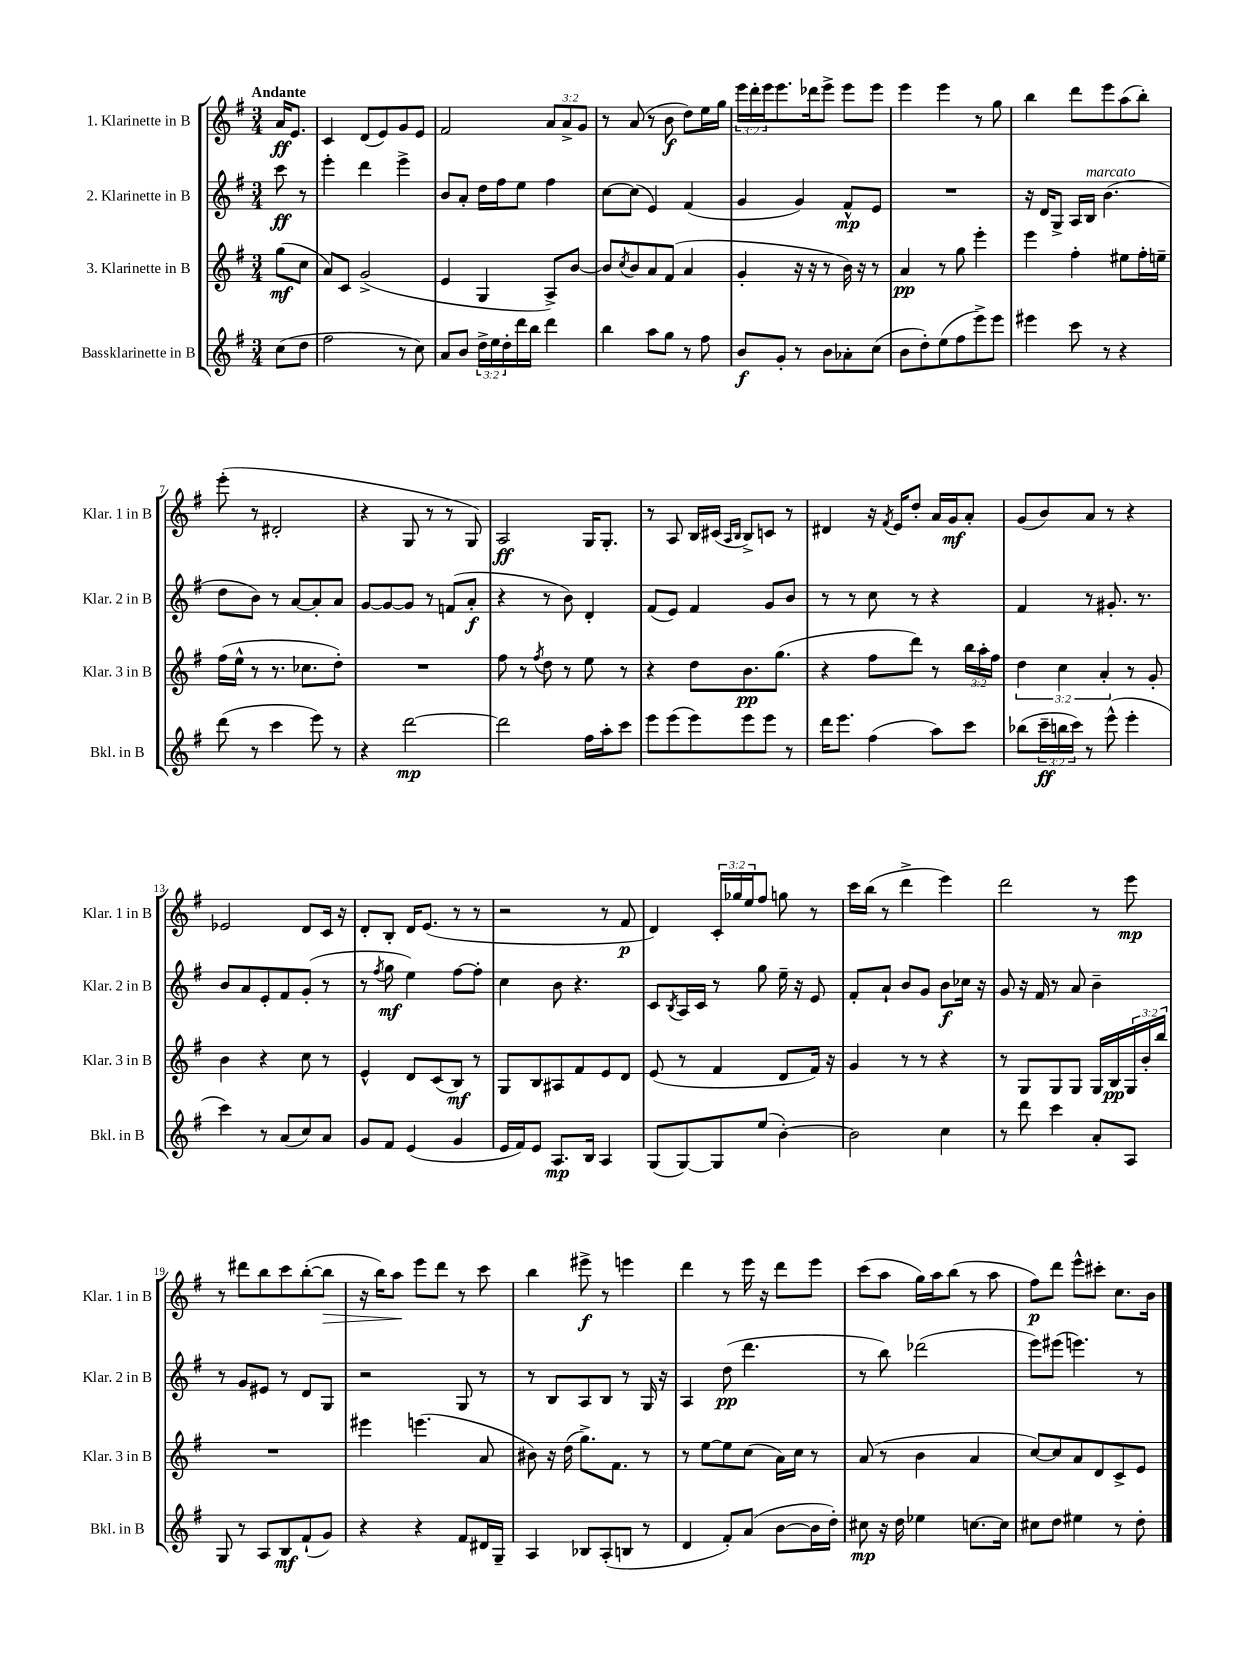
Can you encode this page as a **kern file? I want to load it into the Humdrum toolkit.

**kern	**dynam	**kern	**dynam	**kern	**dynam	**kern	**dynam
*part4	*part4	*part3	*part3	*part2	*part2	*part1	*part1
*staff4	*staff4	*staff3	*staff3	*staff2	*staff2	*staff1	*staff1
*I"Bassklarinette in B	*	*I"3. Klarinette in B	*	*I"2. Klarinette in B	*	*I"1. Klarinette in B	*
*I'Bkl. in B	*	*I'Klar. 3 in B	*	*I'Klar. 2 in B	*	*I'Klar. 1 in B	*
*clefG2	*	*clefG2	*	*clefG2	*	*clefG2	*
*k[f#]	*	*k[f#]	*	*k[f#]	*	*k[f#]	*
*M3/4	*	*M3/4	*	*M3/4	*	*M3/4	*
=	=	=	=	=	=	=	=
!	!	!	!	!	!	!LO:TX:a:B:t=Andante	!
(8cc\L	.	(8gg\L	mf	8ccc\	ff	16a/KL	ff
.	.	.	.	.	.	8.e/J	.
8dd\J	.	8cc\J	.	8r	.	.	.
=1	=1	=1	=1	=1	=1	=1	=1
2ff#\	.	8a/L)	.	4eee'\	.	4c/	.
.	.	8c/J	.	.	.	.	.
.	.	(2g^/	.	4ddd\	.	(8d/L	.
.	.	.	.	.	.	8e/)	.
8r	.	.	.	4eee^\	.	8g/	.
8cc\)	.	.	.	.	.	8e/J	.
=2	=2	=2	=2	=2	=2	=2	=2
8a/L	.	4e/	.	8b/L	.	2f#/	.
8b/J	.	.	.	8a'/J	.	.	.
24dd^\LL	.	4G/	.	16dd\LL	.	.	.
24ee\	.	.	.	.	.	.	.
.	.	.	.	16ff#\J	.	.	.
24dd'\	.	.	.	.	.	.	.
16ddd\	.	.	.	8ee\J	.	.	.
16bb\JJ	.	.	.	.	.	.	.
4ddd\	.	8A^/L)	.	4ff#\	.	12a/L	.
.	.	.	.	.	.	12a^/	.
.	.	[8b/J	.	.	.	.	.
.	.	.	.	.	.	12g/J	.
=3	=3	=3	=3	=3	=3	=3	=3
4bb\	.	8b/L]	.	[8cc\L	.	8r	.
.	.	8qcc/	.	.	.	.	.
.	.	8b/	.	(8cc\J]	.	(8a/	.
8aa\L	.	8a/	.	4e/)	.	8r	.
8gg\J	.	(8f#/J	.	.	.	8b\	f
8r	.	4a/	.	(4f#/	.	8dd\L)	.
8ff#\	.	.	.	.	.	16ee\L	.
.	.	.	.	.	.	16gg\JJ	.
=4	=4	=4	=4	=4	=4	=4	=4
8b/L	f	4g'/	.	4g/	.	24eee\LL	.
.	.	.	.	.	.	24ddd'\	.
.	.	.	.	.	.	24eee\J	.
8g'/J	.	.	.	.	.	8.eee\	.
8r	.	16r	.	4g/)	.	.	.
.	.	16r	.	.	.	16ddd-X\k	.
8b\L	.	8r	.	.	.	8eee^\J	.
8a-X'\	.	16b\)	.	8f#^^/L	mp	8eee\L	.
.	.	16r	.	.	.	.	.
(8cc\J	.	8r	.	8e/J	.	8eee\J	.
=5	=5	=5	=5	=5	=5	=5	=5
8b\L	.	4a/	pp	2.r	.	4eee\	.
8dd'\)	.	.	.	.	.	.	.
(8ee\	.	8r	.	.	.	4eee\	.
8ff#\	.	8gg\	.	.	.	.	.
8eee^\)	.	4eee'\	.	.	.	8r	.
8eee\J	.	.	.	.	.	8gg\	.
=6	=6	=6	=6	=6	=6	=6	=6
4eee#X\	.	4eee\	.	16r	.	4bb\	.
.	.	.	.	16d/KL	.	.	.
.	.	.	.	8G^/J	.	.	.
8ccc\	.	4ff#'\	.	16A/LL	.	8ddd\L	.
!	!	!	!	!LO:TX:a:i:t=marcato	!	!	!
.	.	.	.	16B/JJ	.	.	.
8r	.	.	.	(4.b\	.	8eee\	.
4r	.	8ee#X\L	.	.	.	(8aa\	.
.	.	16ff#'\L	.	.	.	8bb'\J)	.
.	.	16een~\JJ	.	.	.	.	.
!!LO:LB:g=z
=7	=7	=7	=7	=7	=7	=7	=7
(8ddd\	.	(16ff#\LL	.	8dd\L	.	(8eee'\	.
.	.	16ee^^\JJ	.	.	.	.	.
8r	.	8r	.	8b\J)	.	8r	.
4ccc\	.	8.r	.	8r	.	2d#X'/	.
.	.	.	.	[8a/L	.	.	.
.	.	8.cc-X\L	.	.	.	.	.
8eee\)	.	.	.	8a'/]	.	.	.
8r	.	8dd'\J)	.	8a/J	.	.	.
=8	=8	=8	=8	=8	=8	=8	=8
4r	.	2.r	.	[8g/L	.	4r	.
.	.	.	.	8g/_	.	.	.
[2ddd\	mp	.	.	8g/J]	.	8G/	.
.	.	.	.	8r	.	8r	.
.	.	.	.	(8fn/L	.	8r	.
.	.	.	.	8a'/J	f	8G/)	.
=9	=9	=9	=9	=9	=9	=9	=9
2ddd\]	.	8ff#\	.	4r	.	2A/	ff
.	.	8r	.	.	.	.	.
.	.	8qff#/	.	.	.	.	.
.	.	8dd\	.	8r	.	.	.
.	.	8r	.	8b\)	.	.	.
16ff#\LL	.	8ee\	.	4d'/	.	16G/KL	.
16aa'\J	.	.	.	.	.	8.G'/J	.
8ccc\J	.	8r	.	.	.	.	.
=10	=10	=10	=10	=10	=10	=10	=10
8eee\L	.	4r	.	(8f#/L	.	8r	.
(8eee\	.	.	.	8e/J)	.	8A/	.
8eee\)	.	8dd\L	.	4f#/	.	16B/LL	.
.	.	.	.	.	.	(16c#X/JJ	.
.	.	.	.	.	.	16qqA/LL	.
.	.	.	.	.	.	16qqB/JJ	.
8eee\	.	8.b\	pp	.	.	8B^/L)	.
8eee\J	.	.	.	8g/L	.	8cn/J	.
.	.	(8.gg\J	.	.	.	.	.
8r	.	.	.	8b/J	.	8r	.
=11	=11	=11	=11	=11	=11	=11	=11
16ddd\KL	.	4r	.	8r	.	4d#X/	.
8.eee\J	.	.	.	.	.	.	.
.	.	.	.	8r	.	.	.
(4ff#\	.	8ff#\L	.	8cc\	.	16r	.
.	.	.	.	.	.	8qf#/	.
.	.	.	.	.	.	16e/KL	.
.	.	8ddd\J)	.	8r	.	8dd'/J	.
8aa\L)	.	8r	.	4r	.	16a/LL	.
.	.	.	.	.	.	16g/J	mf
8ccc\J	.	24bb\LL	.	.	.	8a'/J	.
.	.	24aa'\	.	.	.	.	.
.	.	24ff#\JJ	.	.	.	.	.
=12	=12	=12	=12	=12	=12	=12	=12
(8bb-X\L	.	6dd\	.	4f#/	.	(8g/L	.
24ccc~\L	ff	.	.	.	.	8b/)	.
24bbn\	.	6cc\	.	.	.	.	.
24ccc\JJ)	.	.	.	.	.	.	.
8r	.	.	.	8r	.	8a/J	.
.	.	6a'/	.	.	.	.	.
(8eee^^\	.	.	.	8.g#X'/	.	8r	.
4eee'\	.	8r	.	.	.	4r	.
.	.	.	.	8.r	.	.	.
.	.	8g'/	.	.	.	.	.
!!LO:LB:g=z
=13	=13	=13	=13	=13	=13	=13	=13
4ccc\)	.	4b\	.	8b/L	.	2e-X/	.
.	.	.	.	8a/	.	.	.
8r	.	4r	.	8e'/	.	.	.
(8a/L	.	.	.	8f#/	.	.	.
8cc/)	.	8cc\	.	(8g'/J	.	8d/L	.
8a/J	.	8r	.	8r	.	16c/Jk	.
.	.	.	.	.	.	16r	.
=14	=14	=14	=14	=14	=14	=14	=14
8g/L	.	4e^^/	.	8r	.	8d'/L	.
.	.	.	.	8qff#/	.	.	.
8f#/J	.	.	.	8gg\	mf	8B'/J	.
(4e/	.	8d/L	.	4ee\)	.	16d/KL	.
.	.	.	.	.	.	(8.e/J	.
.	.	(8c/	.	.	.	.	.
4g/	.	8B/J)	mf	[8ff#\L	.	8r	.
.	.	8r	.	8ff#'\J]	.	8r	.
=15	=15	=15	=15	=15	=15	=15	=15
16e/LL	.	8G/L	.	4cc\	.	2r	.
16f#/J)	.	.	.	.	.	.	.
8e/J	.	8B/	.	.	.	.	.
8.A/L	mp	8A#X/	.	8b\	.	.	.
.	.	8f#/	.	4.r	.	.	.
16B/Jk	.	.	.	.	.	.	.
4A/	.	8e/	.	.	.	8r	.
.	.	8d/J	.	.	.	8f#/	p
=16	=16	=16	=16	=16	=16	=16	=16
(8G/L	.	(8e/	.	8c/L	.	4d/)	.
.	.	.	.	8qB/	.	.	.
[8G/)	.	8r	.	16A/L	.	.	.
.	.	.	.	16c/JJ	.	.	.
8G/]	.	4f#/	.	8r	.	24c'/LL	.
.	.	.	.	.	.	24gg-X/	.
.	.	.	.	.	.	24ee/J	.
(8ee/J	.	.	.	8gg\	.	8ff#/J	.
[4b'\)	.	8d/L	.	16ee~\	.	8ggn\	.
.	.	.	.	16r	.	.	.
.	.	16f#/Jk)	.	8e/	.	8r	.
.	.	16r	.	.	.	.	.
=17	=17	=17	=17	=17	=17	=17	=17
2b\]	.	4g/	.	8f#'/L	.	16ccc\LL	.
.	.	.	.	.	.	(16bb\JJ	.
.	.	.	.	8a`/J	.	8r	.
.	.	8r	.	8b/L	.	4ddd^\	.
.	.	8r	.	8g/J	.	.	.
4cc\	.	4r	.	8b\L	f	4eee\)	.
.	.	.	.	16cc-X\Jk	.	.	.
.	.	.	.	16r	.	.	.
=18	=18	=18	=18	=18	=18	=18	=18
8r	.	8r	.	8g/	.	2ddd\	.
8ddd\	.	8G/L	.	16r	.	.	.
.	.	.	.	16f#/	.	.	.
4ccc\	.	8G/	.	8r	.	.	.
.	.	8G/J	.	8a/	.	.	.
8a'/L	.	16G/LL	.	4b~\	.	8r	.
.	.	16B/	pp	.	.	.	.
8A/J	.	24G/	.	.	.	8eee\	mp
.	.	24b'/	.	.	.	.	.
.	.	24bb/JJ	.	.	.	.	.
!!LO:LB:g=z
=19	=19	=19	=19	=19	=19	=19	=19
8G/	.	2.r	.	8r	.	8r	.
8r	.	.	.	8g/L	.	8ddd#X\L	.
8A/L	.	.	.	8e#X/J	.	8bb\	.
8B/	mf	.	.	8r	.	8ccc\	.
(8f#`/	.	.	.	8d/L	.	([8bb'\	.
!	!	!	!	!	!	!	!LO:HP:b
8g/J)	.	.	.	8G/J	.	8bb\J]	>
=20	=20	=20	=20	=20	=20	=20	=20
4r	.	4eee#X\	.	2r	.	16r	.
.	.	.	.	.	.	16bb\KL)	.
.	.	.	.	.	.	8aa\J	.
4r	.	(4.eeen\	.	.	.	8eee\L	]
.	.	.	.	.	.	8ddd\J	.
8f#/L	.	.	.	8G/	.	8r	.
16d#X/L	.	8a/	.	8r	.	8ccc\	.
16G~/JJ	.	.	.	.	.	.	.
=21	=21	=21	=21	=21	=21	=21	=21
4A/	.	8b#X\)	.	8r	.	4bb\	.
.	.	16r	.	8B/L	.	.	.
.	.	(16dd\	.	.	.	.	.
8B-X/L	.	8.gg^\L)	.	8A/	.	8eee#X^\	f
(8A'/	.	.	.	8B/J	.	8r	.
.	.	8.f#\J	.	.	.	.	.
8Bn/J	.	.	.	8r	.	4eeen\	.
8r	.	8r	.	16G/	.	.	.
.	.	.	.	16r	.	.	.
=22	=22	=22	=22	=22	=22	=22	=22
4d/	.	8r	.	4A/	.	4ddd\	.
.	.	[8ee\L	.	.	.	.	.
8f#'/L)	.	8ee\]	.	(8dd\	pp	8r	.
(8a/J	.	(8cc\J	.	4.ddd\	.	16eee\	.
.	.	.	.	.	.	16r	.
[8b\L	.	16a\LL)	.	.	.	8ddd\L	.
.	.	16cc\JJ	.	.	.	.	.
16b\L]	.	8r	.	.	.	8eee\J	.
16dd'\JJ)	.	.	.	.	.	.	.
=23	=23	=23	=23	=23	=23	=23	=23
8cc#X\	mp	(8a/	.	8r	.	(8ccc\L	.
16r	.	8r	.	8bb\)	.	8aa\J	.
16dd\	.	.	.	.	.	.	.
4ee-X\	.	4b\	.	(2ddd-X\	.	16gg\LL)	.
.	.	.	.	.	.	16aa\J	.
.	.	.	.	.	.	(8bb\J	.
[8.ccn\L	.	4a/	.	.	.	8r	.
.	.	.	.	.	.	8aa\	.
16cc\Jk]	.	.	.	.	.	.	.
=24	=24	=24	=24	=24	=24	=24	=24
8cc#X\L	.	[8cc/L)	.	8eee\L)	.	8ff#\L)	p
8dd\J	.	8cc/]	.	(8eee#X\J	.	8ddd\J	.
4ee#X\	.	8a/	.	4.eeen\)	.	8eee^^\L	.
.	.	8d/	.	.	.	8ccc#X'\J	.
8r	.	8c^/	.	.	.	8.cc\L	.
8dd'\	.	8e/J	.	8r	.	.	.
.	.	.	.	.	.	16b\Jk	.
==	==	==	==	==	==	==	==
*-	*-	*-	*-	*-	*-	*-	*-
